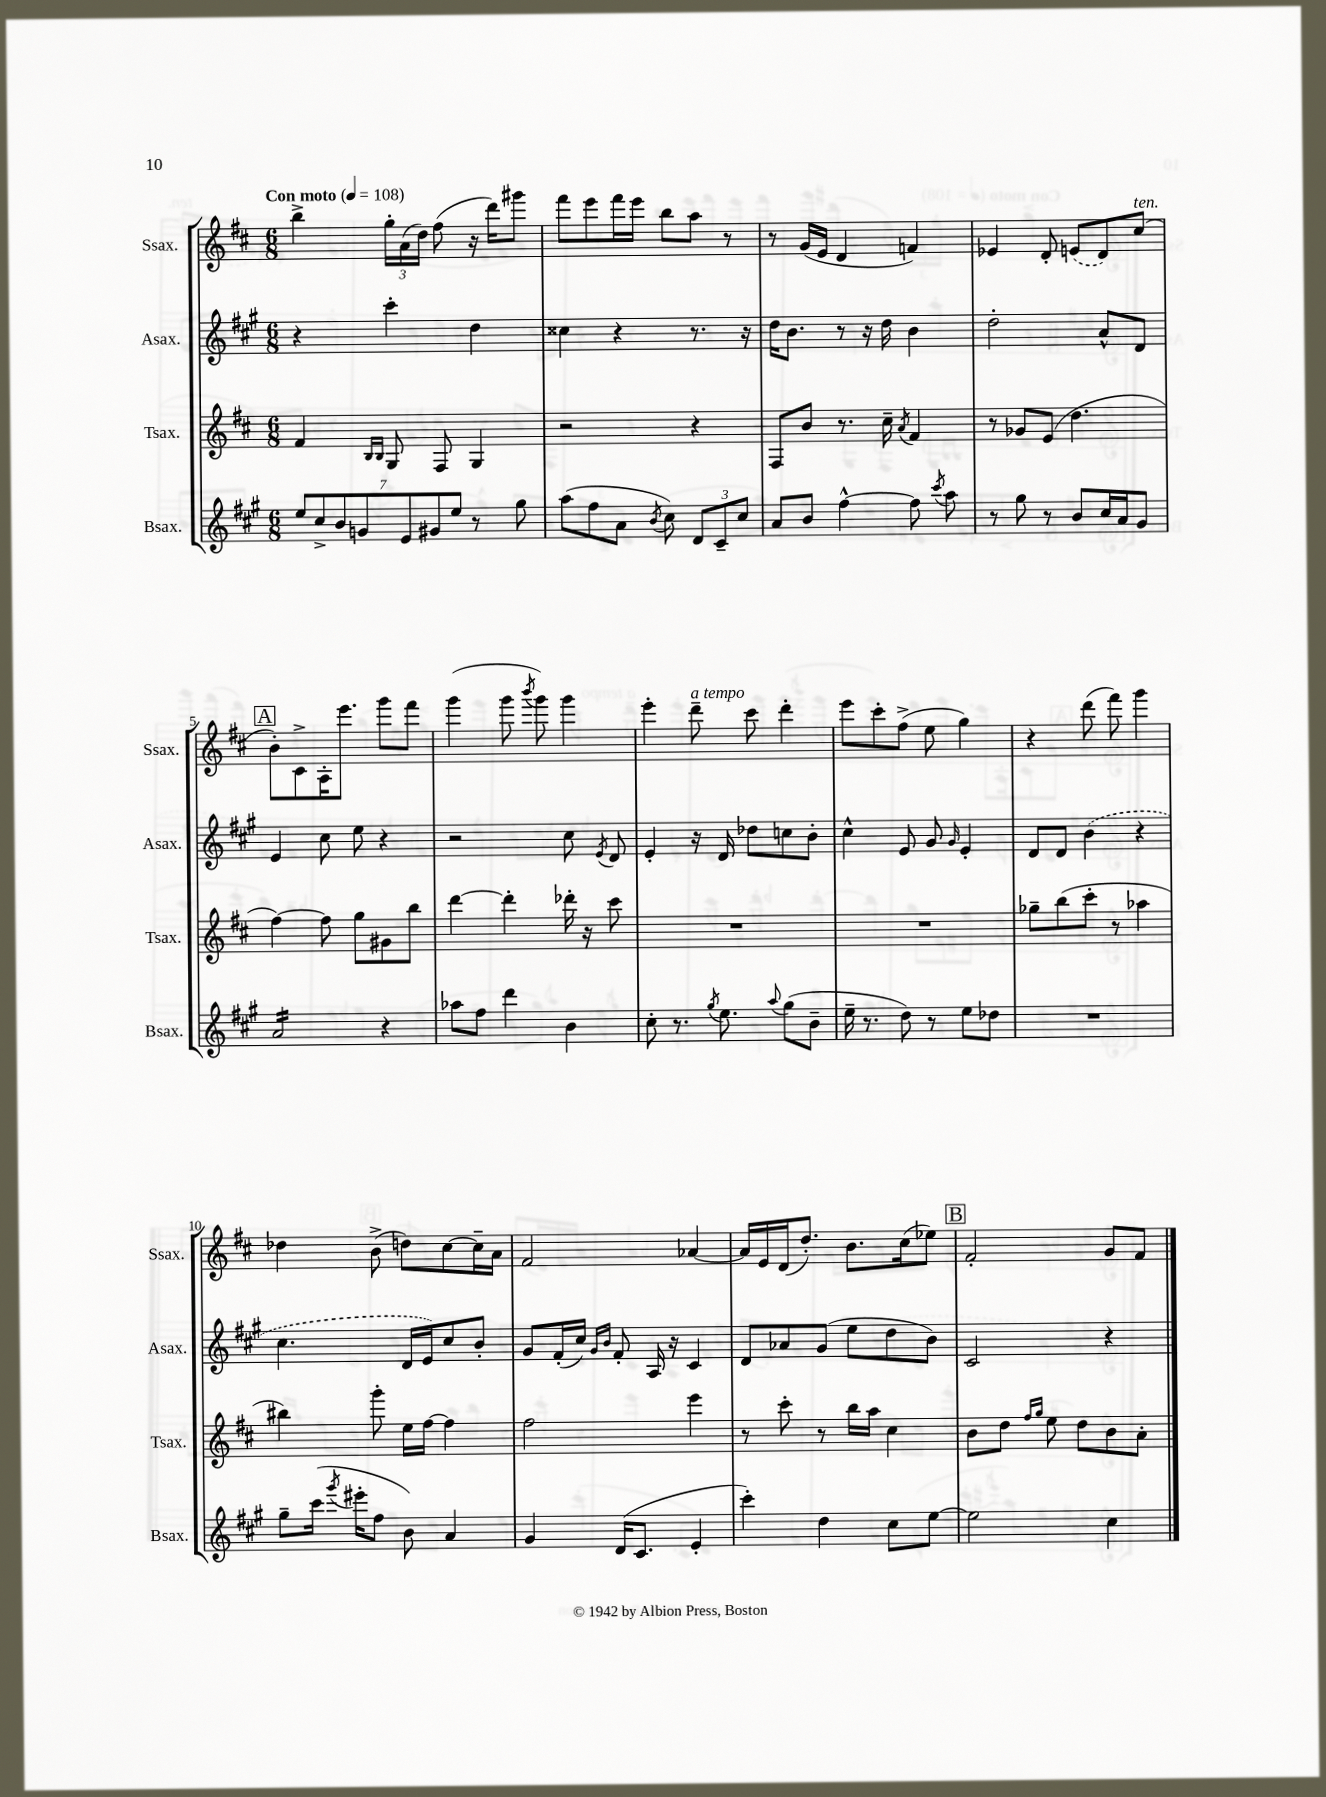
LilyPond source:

<<
\new StaffGroup <<
\new Staff = "s0" \with { instrumentName = "Ssax." shortInstrumentName = "Ssax." } {
    \clef treble \key d \major \numericTimeSignature \time 6/8 \tempo "Con moto" 4 = 108
    \autoBeamOff b''4-> \tuplet 3/2 { g''16[-. a'16( d''16]) } fis''8( r16 d'''16[) gis'''8] |
    fis'''8[ e'''8 fis'''16 e'''16] b''8[ a''8] r8 |
    r8 g'16[( e'16] d'4 f'4) |
    ees'4 d'8-. \once \slurDashed e'8[( d'8) cis''8]^\markup { \italic "ten." }( |
    \mark \markup { \box "A" } b'8[-.) cis'8-> a16-. e'''8.] g'''8[ fis'''8] |
    g'''4( g'''8 \acciaccatura { b'''8 } g'''8) g'''4 |
    e'''4-. d'''8--^\markup { \italic "a tempo" } cis'''8 d'''4-. |
    e'''8[ cis'''8-. fis''8]->( e''8 g''4) |
    r4 d'''8( fis'''8) g'''4 |
    des''4 b'8->( d''8[) cis''8~ cis''16-- a'16] |
    fis'2 aes'4~ |
    aes'16[ e'16 d'16( d''8.]-.) b'8.[ cis''16( ees''8]) |
    \mark \markup { \box "B" } fis'2-. g'8[ fis'8] \bar "|." |
}
\new Staff = "s1" \with { instrumentName = "Asax." shortInstrumentName = "Asax." } {
    \clef treble \key a \major \numericTimeSignature \time 6/8
    \autoBeamOff r4 cis'''4-. d''4 |
    cisis''4 r4 r8. r16 |
    d''16[ b'8.] r8 r16 d''16 b'4 |
    d''2-. a'8[-^ d'8] |
    \mark \markup { \box "A" } e'4 cis''8 e''8 r4 |
    r2 cis''8 \acciaccatura { e'8 } d'8 |
    e'4-. r16 d'16 des''8[ c''8 b'8]-. |
    cis''4-^ e'8 gis'8 \grace { gis'16 } e'4-. |
    d'8[ d'8] \once \slurDashed b'4( r4 |
    cis''4. d'16[ e'16) cis''8 b'8]-. |
    gis'8[ fis'16-.( cis''16]) \grace { gis'16[ b'16] } fis'8-. a16 r16 cis'4 |
    d'8[ aes'8 gis'8]( e''8[ d''8 b'8]) |
    \mark \markup { \box "B" } cis'2 r4 \bar "|." |
}
\new Staff = "s2" \with { instrumentName = "Tsax." shortInstrumentName = "Tsax." } {
    \clef treble \key d \major \numericTimeSignature \time 6/8
    \autoBeamOff fis'4 \grace { b16[ b16] } g8 fis8 g4 |
    r2 r4 |
    fis8[ b'8] r8. cis''16-- \acciaccatura { a'8 } fis'4 |
    r8 ges'8[ e'8]( d''4. |
    \mark \markup { \box "A" } fis''4~) fis''8 g''8[ gis'8 b''8] |
    d'''4~ d'''4-. des'''16-. r16 cis'''8 |
    R2. |
    R2. |
    ges''8[-- b''8( cis'''8]-. r8 aes''4 |
    bis''4) g'''8-. e''16[ fis''16]~ fis''4 |
    fis''2 e'''4 |
    r8 cis'''8-. r8 b''16[ a''16] cis''4 |
    \mark \markup { \box "B" } b'8[ d''8] \grace { fis''16[ g''16] } e''8 d''8[ b'8 a'8]-. \bar "|." |
}
\new Staff = "s3" \with { instrumentName = "Bsax." shortInstrumentName = "Bsax." } {
    \clef treble \key a \major \numericTimeSignature \time 6/8
    \autoBeamOff \tuplet 7/4 { e''8[ cis''8-> b'8 g'8 e'8 gis'8 e''8] } r8 gis''8 |
    a''8[( fis''8 a'8] \acciaccatura { b'8 } cis''8) \tuplet 3/2 { d'8[ cis'8-- cis''8] } |
    a'8[ b'8] fis''4~-^ fis''8 \acciaccatura { cis'''8 } a''8 |
    r8 gis''8 r8 b'8[ cis''16 a'16 gis'8] |
    \mark \markup { \box "A" } a'2:16 r4 |
    aes''8[ fis''8] d'''4 b'4 |
    cis''8-. r8. \acciaccatura { gis''8 } e''8. \appoggiatura { a''8 } gis''8[( b'8]-- |
    e''16-- r8. d''8) r8 e''8[ des''8] |
    R2. |
    gis''8[-- cis'''16]( \acciaccatura { gis'''8 } eis'''16[-. fis''8] b'8) a'4 |
    gis'4 d'16[( cis'8.] e'4-. |
    cis'''4-.) d''4 cis''8[ e''8]~ |
    \mark \markup { \box "B" } e''2 cis''4 \bar "|." |
}
>>
>>
